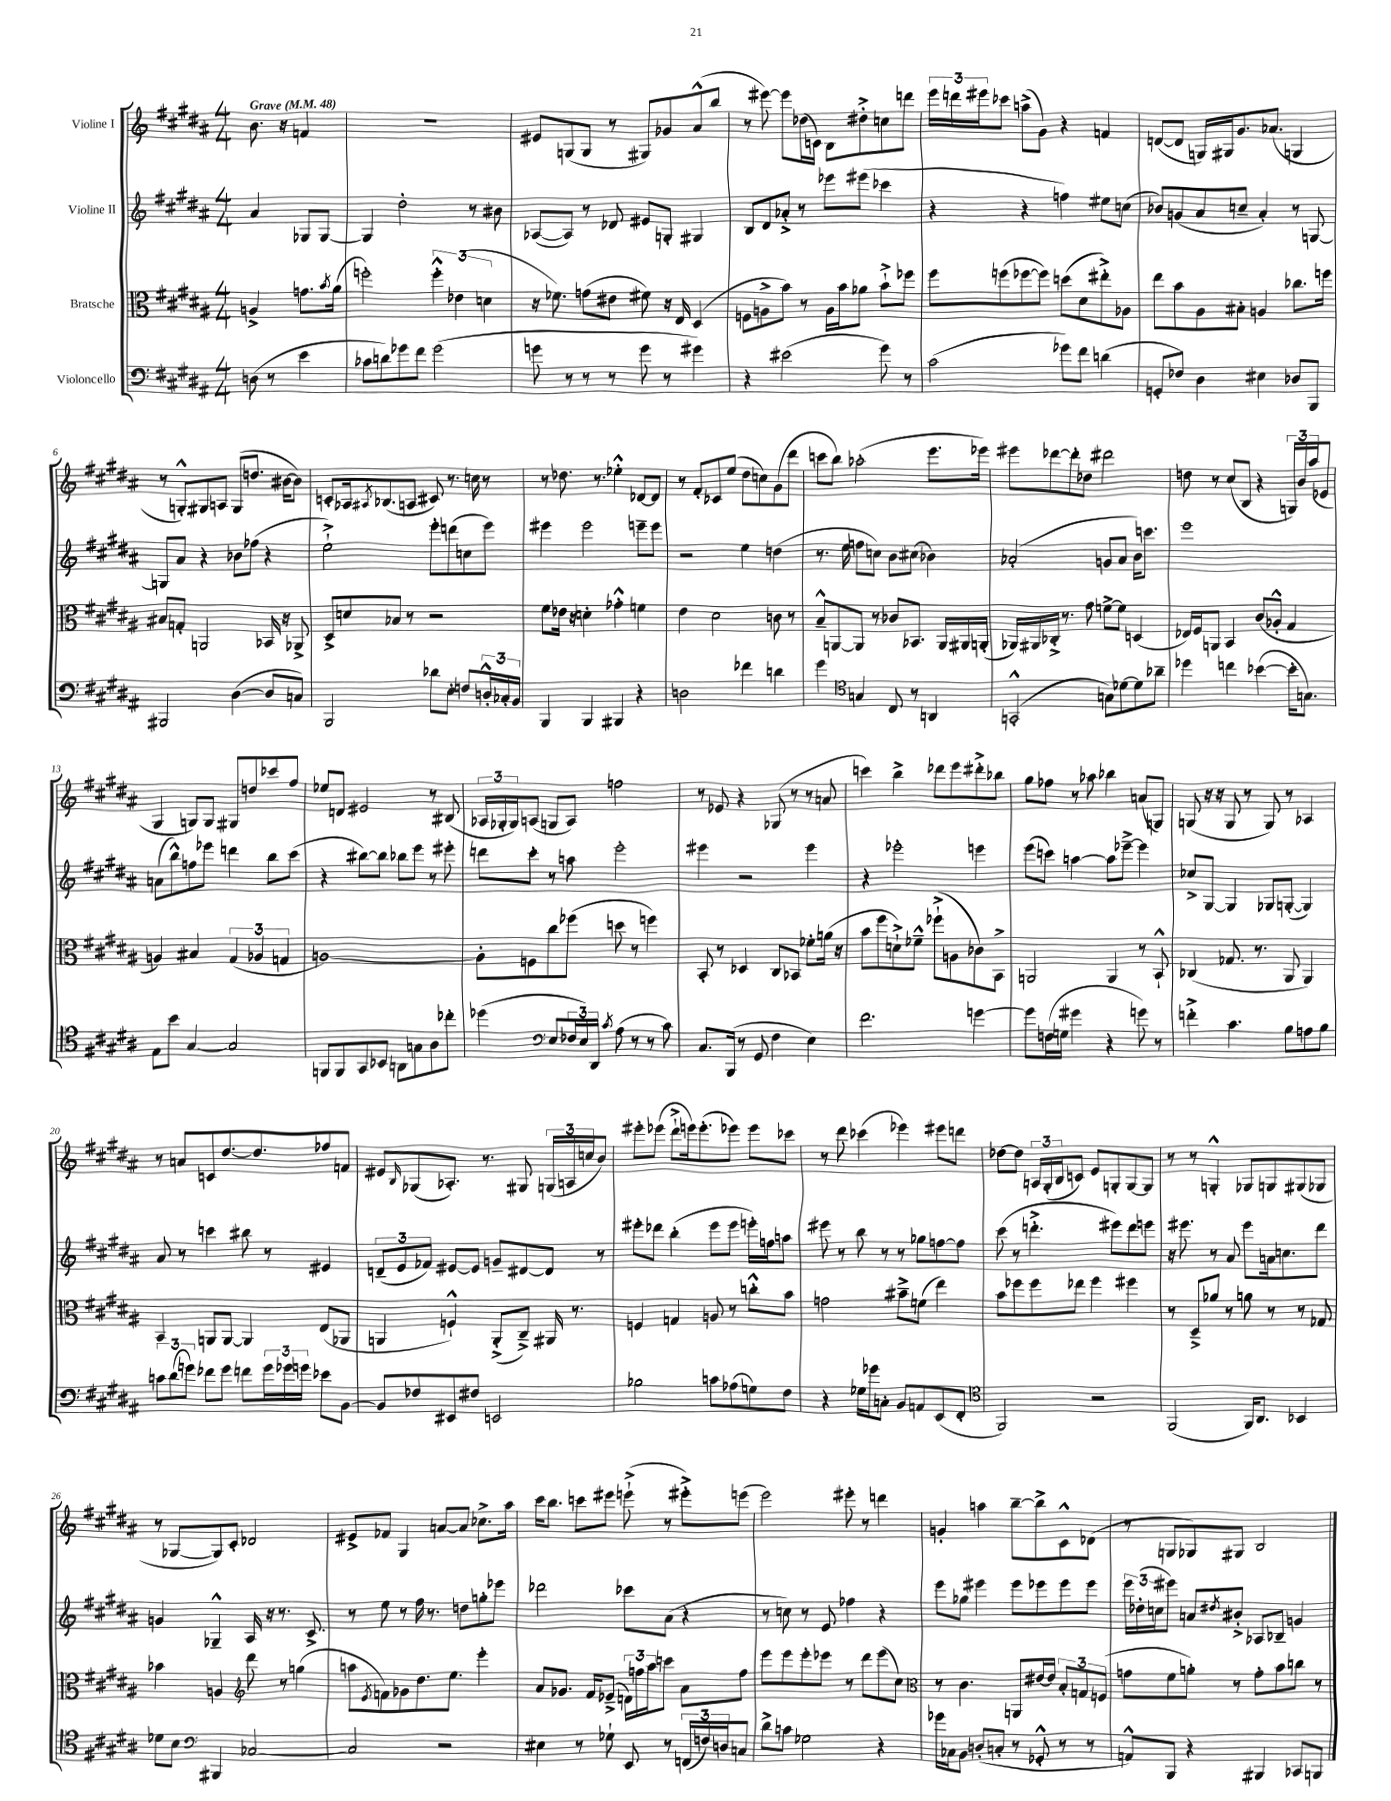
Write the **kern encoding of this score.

**kern	**kern	**kern	**kern
*staff4	*staff3	*staff2	*staff1
*clefF4	*clefC3	*clefG2	*clefG2
*k[f#c#g#d#a#]	*k[f#c#g#d#a#]	*k[f#c#g#d#a#]	*k[f#c#g#d#a#]
*M4/4	*M4/4	*M4/4	*M4/4
*MM48	*MM48	*MM48	*MM48
(8D	4A^	4a#	8.b
8r	.	.	.
.	.	.	16r
4e	8.g	8G-	4f
.	.	[8G-	.
.	8qb	.	.
.	(16a#	.	.
=	=	=	=
8c-	2ff')	4G-]	1r
8d)	.	.	.
8g-	.	2dd#'	.
8f#	.	.	.
(2g-	6ff'^^	.	.
.	(6e-	.	.
.	.	8r	.
.	6d	.	.
.	.	8b#	.
=	=	=	=
8g	16r	([8A-	8e#
.	8.f-)	.	.
8r	.	8A-])	(8G
8r	(8g	8r	8G
8r	8e#	8d-	8r
8g	8f#)	8e#	8G#)
8r	16r	8G'	8g-
.	16E	.	.
4g#)	(4D#	4G#	(8a#^^
.	.	.	8bb
=	=	=	=
4r	8F	8B	8r
.	8A^	8d#	[8eee#)
(2e#	8b)	8a-'^	8eee#]
.	8r	8r	(16dd-
.	.	.	16c)
.	16A	8eee-	8B
.	16b	.	.
.	8a-	(8eee#	8dd#'^
8g#)	8b`^	4ccc-	8cc
8r	8ff-	.	8ddd
=	=	=	=
(2c#	8ff#	4r	24eee
.	.	.	24ddd
.	.	.	24eee#
.	(8ff	.	8ccc-
.	[8ff-	4r	(8aa^
.	8ff-])	.	8g#)
8g-)	(8dd	4ff)	4r
8f#	8d#	.	.
(4d	8ee#'^)	8ee#	4f
.	8A-	(8cc	.
=	=	=	=
8GG'	8ee	8b-)	([8d
8F-)	8b	(8g	8d]
4D#	8A#	8a#	16G)
.	.	.	16G#
.	8B#'	8cc~	8.g#
4E#	4A	4a#')	.
.	.	.	(8.a-
8D-	8.cc-	8r	4G
8BBB	.	[8G	.
.	16ff	.	.
=	=	=	=
2BBB#	8B#	8G]	8r
.	8G'	8a#	8G'^^)
.	2AA	4r	8G#
.	.	.	8A
([4D#	.	8b-	(8G#
.	.	(8ff-	8.dd
8D#]	16BB-	4r	.
.	16r	.	[16b#
8C)	8AA-^	.	8b#])
=	=	=	=
2BBB	8D#^	2ee`^)	8c'
.	8d	.	16A-
.	.	.	8qA#
.	.	.	(8.B-
.	8B-	.	.
.	8r	.	8A
8d-	2r	8eee'	8c#)
8E'	.	(8ddd	8.r
8F	.	8cc	.
.	.	.	16cc
24D'^^	.	8eee)	8r
24C-'	.	.	.
24BB	.	.	.
=	=	=	=
4BBB	8f#	4eee#	8r
.	16e-	.	8.dd-
.	16r	.	.
4BBB	4d'	2eee#	.
.	.	.	8.r
4BBB#	4g-'^^	.	4ee-'^^
4r	4f	8eee~	[8d-
.	.	8eee	8d-]
=	=	=	=
2D	4e	2r	8r
.	.	.	8f#'
.	2d#	.	8c-
.	.	.	(8ee
4f-	.	4ee	8dd#
.	.	.	8cc)
4d	8c	(4dd	(8g#
.	8r	.	8ddd#
=	=	=	=
4g#	8B~^^	8.r	8ccc
.	[8AA	.	8bb)
.	.	16ee	.
*clefC4	*	*	*
4G	8AA]	8ff	(2aa-'
.	8r	8cc)	.
8C#	8c-	8b	.
8r	8.BB-	(8cc#	.
4AA	.	4b-)	8.eee
.	16AA	.	.
.	16AA#	.	.
.	(16AA'	.	16eee-)
=	=	=	=
(2GG'^^	16AA-)	(2a-'	8eee#
.	16AA#	.	.
.	16C-'^	.	[8ddd-
.	8.r	.	.
.	.	.	8ddd-']
.	8g#	.	8dd-
8G)	[8f^	8g	2ddd#
[8d-	8f]	8a-	.
8d-]	(4D	16b)	.
.	.	8.ccc	.
8a-~	.	.	.
=	=	=	=
4dd-	16E-)	1eee	8dd
.	16F#	.	.
.	8AA	.	8r
4cc	4BB	.	(8cc#
.	.	.	8B
([4b-	(8c#	.	4r
.	8A-'^^	.	.
16b-']	4G#	.	24G)
.	.	.	24b
8.G)	.	.	.
.	.	.	(24aa#
.	.	.	8e-
=	=	=	=
8E	4A)	(8a	4G#
8b	.	8bb^^)	.
[4G#	4B#	8ff	8G)
.	.	8eee-	8G
2G#]	(6G#	4ddd	8G#
.	.	.	8dd
.	6A-	.	.
.	.	8bb	8ccc-
.	6G	.	.
.	.	(8ccc#	8ff#
=	=	=	=
8FF	[1A)	4r	8ee-
8FF	.	.	8d
8GG#	.	[8bb#)	2e#
8BB-	.	8bb#]	.
8AA	.	8bb-	.
8G	.	8eee	.
8A#	.	8r	8r
8cc-'	.	8eee#'	(8B#
=	=	=	=
(4dd-	8A']	8ddd	24A-
.	.	.	24G-'
.	.	.	24G-)
.	8F	8ccc#'	(8A
*clefF4	*	*	*
8E	8cc#	8r	8G
24F-	(8ff-	8aa	8A)
24E)	.	.	.
24DD#	.	.	.
8qc#	.	.	.
(8A#	8dd	2eee'	2ff
8r	8r	.	.
8r	4ff)	.	.
8c#)	.	.	.
=	=	=	=
8.C#	8BB'	4eee#	8r
.	8r	.	8e-
(16BBB	.	.	.
8r	4D-	2r	4r
8GG#	.	.	.
4F#	8C#	.	(8G-
.	8BB-	.	8r
4E)	8f-'	4eee#	8r
.	(16a	.	8a
.	16r	.	.
=	=	=	=
2.f#	8b	4r	4ccc)
.	8ff#	.	.
.	8d`^)	2eee-'	4bb^
.	8f-~^^	.	.
.	(8ff-`^	.	8ddd-
.	8A	.	8eee
[4g	8c-)	4eee	8ddd#'^
.	8BB^	.	8bb-
=	=	=	=
8g]	2AA	(8eee	8gg#
(16F	.	8ccc)	8ff-
16G	.	.	.
4g#	.	[4aa	8r
.	.	.	8aa-
4r	4AA	8aa]	4bb-
.	.	[8eee-~^	.
8g)	8r	4eee-]	(8a
8r	8BB`^^	.	8G)
=	=	=	=
4f'^	(4C-	8cc-^	(8G
.	.	[8G#	16r
.	.	.	16r
4.c#	8.G-	4G#]	8G
.	.	.	8r
.	8.r	.	.
.	.	8G-	8G)
8B	8AA#	([8G'	8r
8A	4AA#)	4G])	4A-
8B	.	.	.
=	=	=	=
12c	4BB	8a#	8r
(12d#	.	.	.
.	.	8r	8a
12g)	.	.	.
8f-	8AA	4ccc	8c
8g	[8AA	.	[8.dd#
8f	4AA]	8bb#	.
.	.	.	8.dd#]
24g	.	8r	.
24g-	.	.	.
24g	.	.	.
8e-	(8E	4e#	8ff-
[8BB	8AA-	.	8f
=	=	=	=
8BB]	4AA	(12d~	8e#
.	.	12e	.
.	.	.	16qqB
8F-	.	.	(8G-
.	.	12f-)	.
8EE#	4F`^^)	[8e#	8.A-')
8F#	.	8e#]	.
.	.	.	8.r
2EE	(8AA'^	8g~	.
.	8C#~^)	[8d#	8G#
.	16AA#	8d#]	(24G
.	.	.	24A
.	8.r	.	.
.	.	.	24cc
.	.	8r	8b)
=	=	=	=
2B-	4F	8eee#'	8eee#'
.	.	8ddd-	(8eee-
.	4G	(4bb'	8ddd#`^
.	.	.	16eee)
.	.	.	(8.eee'
8c	8A	8eee#	.
(8A-	8r	8eee#	8eee-)
8G)	8cc'^^	16eee')	8eee-
.	.	16ff	.
8F#	8b	8aa	8ccc-
=	=	=	=
4r	2g	8eee#	8r
.	.	8r	8ddd#
16G-	.	8bb	(4ccc-
16g-	.	.	.
8C'	.	8r	.
8BB	8b#~^	8r	4eee-)
8AA	(8f	8gg-	.
(8EE	4ee)	[8ff	8eee#
8FF#'	.	8ff]	8ddd
=	=	=	=
*clefC4	*	*	*
2FF#)	8b	(8ccc#	[8dd-
.	8ff-	8r	8dd-]
.	8ff-	4.ddd'^	24A
.	.	.	(24G#'
.	.	.	24B
.	8ee-	.	8c)
2r	4ff-	.	8e
.	.	8eee#)	8G'
.	4ff#	8ddd	[8G
.	.	8eee	8G]
=	=	=	=
(2FF#	8r	16r	8r
.	.	8.eee#	.
.	8D#~^	.	8r
.	8a-	8r	4G'^^
.	8r	8a#	.
16FF#)	8a	8eee#	8G-
8.AA#	.	.	.
.	8r	16a	8G
.	.	8.cc	.
4BB-	8r	.	(8G#
.	8G-	8ddd#	8G-
=	=	=	=
8d-	4b-	4g	8r
8B	.	.	[8G-
*clefF4	*	*	*
4BBB#	4A	4G-~^^	8G-])
.	.	.	8c#'
*	*clefG2	*	*
[2C-	8ddd#	16A#	2d-
.	.	16r	.
.	8r	8.r	.
.	(4gg	.	.
.	.	8.c#^	.
=	=	=	=
2C-]	8aa	8r	8e#^
.	8qe	.	.
.	8f)	8ee	8f-
.	8g-	8r	4G#
.	8.dd#	16ff#	.
.	.	8.r	.
2r	.	.	[8a
.	8.ee	.	.
.	.	8dd	8a]
.	4eee'	8gg'	8.cc-^
.	.	8eee-	.
.	.	.	16aa#
=	=	=	=
4E#	8a#	2ddd-	16ccc#
.	.	.	8.bb
.	8.g-	.	.
8r	.	.	8ccc
.	16f#	.	.
8G-`	(8e-~^	.	8eee#
8EE	24d)	8ccc-	(8eee`^
.	24ff	.	.
.	24aa#	.	.
8r	8ccc	(8a#	8r
(24FF	8a#	4r	8eee#'^)
24F)	.	.	.
24D	.	.	.
8C	8ff	.	(8eee
=	=	=	=
8d#^	8eee	8r	2eee)
8c	8eee	8cc)	.
2G-	8eee'	8r	.
.	8eee-	8e	.
.	8r	4ff-	8eee#'
.	8ddd#	.	8r
4r	(8eee-	4r	4ddd
.	8cc#)	.	.
=	=	=	=
*	*clefC3	*	*
16g-	8r	8eee	4g'
16C-	.	.	.
8BB	4.c#	8gg-	.
(8D'	.	4eee#	4aa
8C'	.	.	.
8r	8AA	8eee#	[8bb~
8GG-'^^	[16e#	8eee-	8bb^]
.	16e#]	.	.
8r	12B'	8eee-	8c#^^
.	12G	.	.
8r	.	8eee-	(8d-
.	(12F	.	.
=	=	=	=
8AA^^)	8g	24eee	8r
.	.	(24dd-'	.
.	.	24cc	.
8BBB	8f#	8eee#)	8G
4r	8a')	8a	8G-)
.	.	8qdd#	.
.	8r	8b#'^	8G#
4BBB#	8g'	8A-	2B
.	8b	8B-~	.
8CC-	8cc	4g	.
8BBB	8r	.	.
==	==	==	==
*-	*-	*-	*-
